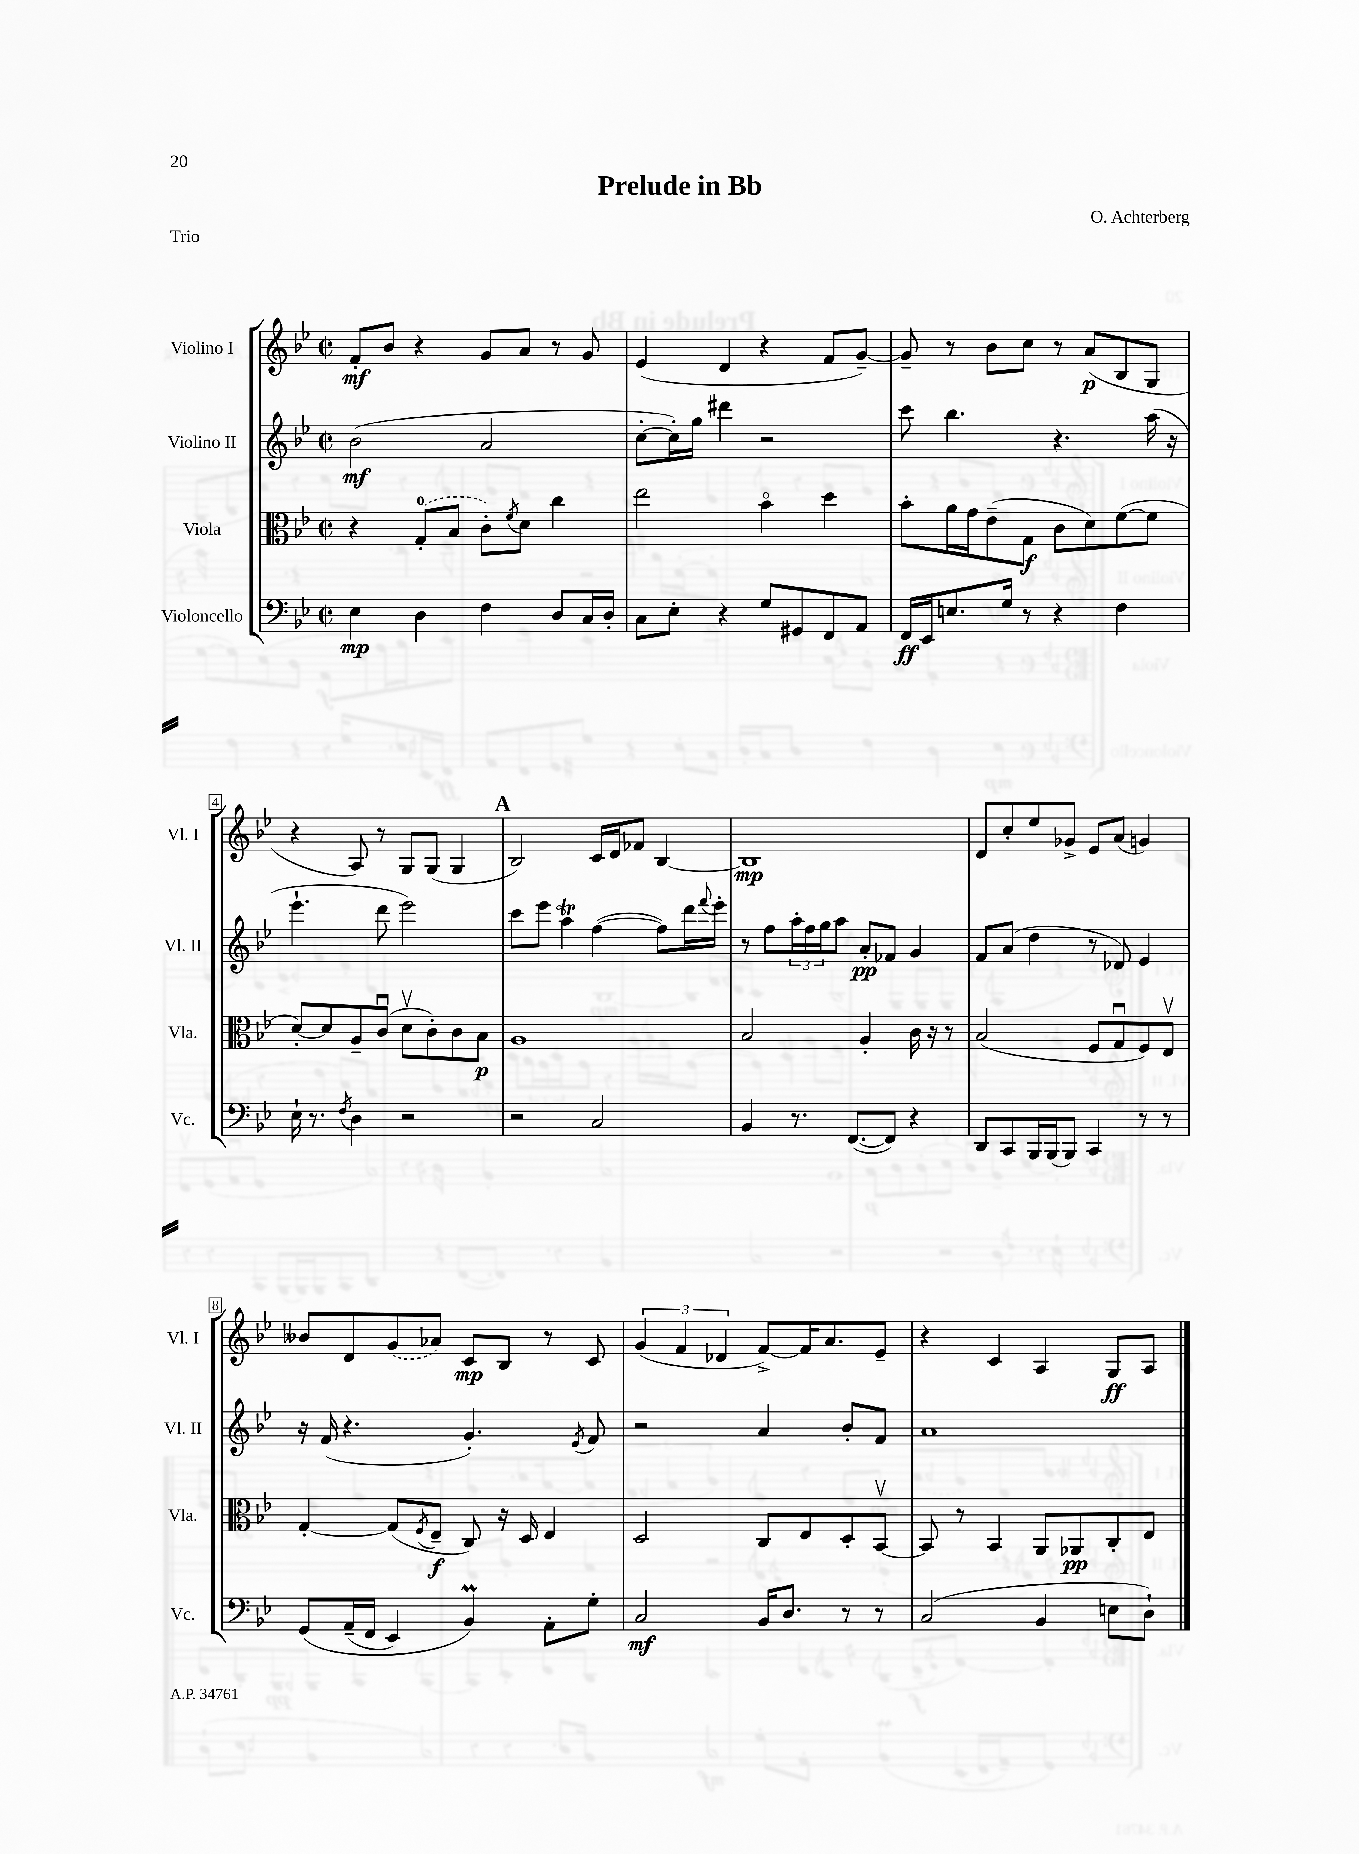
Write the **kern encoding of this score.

**kern	**dynam	**kern	**dynam	**kern	**dynam	**kern	**dynam
*part4	*part4	*part3	*part3	*part2	*part2	*part1	*part1
*staff4	*staff4	*staff3	*staff3	*staff2	*staff2	*staff1	*staff1
*I"Violoncello	*	*I"Viola	*	*I"Violino II	*	*I"Violino I	*
*I'Vc.	*	*I'Vla.	*	*I'Vl. II	*	*I'Vl. I	*
*clefF4	*	*clefC3	*	*clefG2	*	*clefG2	*
*k[b-e-]	*	*k[b-e-]	*	*k[b-e-]	*	*k[b-e-]	*
*M2/2	*	*M2/2	*	*M2/2	*	*M2/2	*
*met(c|)	*	*met(c|)	*	*met(c|)	*	*met(c|)	*
=1	=1	=1	=1	=1	=1	=1	=1
4E-\	mp	4r	.	(2b-\	mf	8f'/L	mf
.	.	.	.	.	.	8b-/J	.
4D\	.	(8G'/L	.	.	.	4r	.
.	.	8B-/J	.	.	.	.	.
4F\	.	8c'\L)	.	2a/	.	8g/L	.
.	.	8qf/	.	.	.	.	.
.	.	8d\J	.	.	.	8a/J	.
8D/L	.	4cc\	.	.	.	8r	.
16C/L	.	.	.	.	.	8g/	.
16D'/JJ	.	.	.	.	.	.	.
=2	=2	=2	=2	=2	=2	=2	=2
8C\L	.	2ee-\	.	[8cc'\L	.	(4e-/	.
8E-'\J	.	.	.	16cc'\L])	.	.	.
.	.	.	.	16gg\JJ	.	.	.
4r	.	.	.	4ddd#X\	.	4d/	.
8G/L	.	4b-\	.	2r	.	4r	.
8GG#X/	.	.	.	.	.	.	.
8FF/	.	4dd\	.	.	.	8f/L	.
8AA/J	.	.	.	.	.	[8g~/J)	.
=3	=3	=3	=3	=3	=3	=3	=3
16FF/LL	ff	8b-'\L	.	8ccc\	.	8g~/]	.
16EE-/J	.	.	.	.	.	.	.
8.En/	.	16a\L	.	4.bb-\	.	8r	.
.	.	16g\J	.	.	.	.	.
.	.	(8e-~\	.	.	.	8b-\L	.
16G/Jk	.	.	.	.	.	.	.
8r	.	8G\J	f	.	.	8cc\J	.
4r	.	8c\L	.	4.r	.	8r	.
.	.	8d\)	.	.	.	(8a/L	p
4F\	.	([8f\	.	.	.	8B-/	.
.	.	8f\J]	.	(16aa\	.	8G/J	.
.	.	.	.	16r	.	.	.
!!LO:LB:g=z
=4	=4	=4	=4	=4	=4	=4	=4
16E-`\	.	[8d'/L)	.	4.eee-`\	.	4r	.
8.r	.	.	.	.	.	.	.
.	.	8d/]	.	.	.	.	.
8qF/	.	.	.	.	.	.	.
4D\	.	8A~/	.	.	.	8A/)	.
.	.	(8cu/J	.	8ddd\	.	8r	.
2r	.	8dv\L	.	2eee-\)	.	8G/L	.
.	.	8c'\)	.	.	.	(8G/J	.
.	.	8c\	.	.	.	4G/	.
.	.	8B-\J	p	.	.	.	.
!!LO:REH:place=s1:t=A
=5	=5	=5	=5	=5	=5	=5	=5
2r	.	1A	.	8ccc\L	.	2B-/)	.
.	.	.	.	8eee-\J	.	.	.
.	.	.	.	4aat\	.	.	.
2C/	.	.	.	([4ff\	.	16c/LL	.
.	.	.	.	.	.	16d/J	.
.	.	.	.	.	.	8f-X/J	.
.	.	.	.	8ff\L])	.	[4B-/	.
.	.	.	.	16ddd\L	.	.	.
.	.	.	.	8qqfff/	.	.	.
.	.	.	.	16eee-'\JJ	.	.	.
=6	=6	=6	=6	=6	=6	=6	=6
4BB-/	.	2B-/	.	8r	.	1B-]	mp
.	.	.	.	8ff\L	.	.	.
8.r	.	.	.	24aa'\L	.	.	.
.	.	.	.	24ff\	.	.	.
.	.	.	.	24gg\J	.	.	.
.	.	.	.	8aa\J	.	.	.
([8.FF/L	.	.	.	.	.	.	.
.	.	4A'/	.	8a'/L	pp	.	.
8FF/J])	.	.	.	8f-X/J	.	.	.
4r	.	16c\	.	4g/	.	.	.
.	.	16r	.	.	.	.	.
.	.	8r	.	.	.	.	.
=7	=7	=7	=7	=7	=7	=7	=7
8DD/L	.	(2B-/	.	8f/L	.	8d/L	.
8CC/	.	.	.	(8a/J	.	8cc'/	.
16BBB-/L	.	.	.	4dd\	.	8ee-/	.
(16BBB-/J	.	.	.	.	.	.	.
8BBB-/J)	.	.	.	.	.	8g-X^/J	.
4CC/	.	8F/L	.	8r	.	8e-/L	.
.	.	8Gu/	.	8d-X/)	.	(8a/J	.
8r	.	8F/)	.	4e-/	.	4gn/)	.
8r	.	8E-v/J	.	.	.	.	.
!!LO:LB:g=z
=8	=8	=8	=8	=8	=8	=8	=8
(8GG/L	.	[4G'/	.	16r	.	8b--X/L	.
.	.	.	.	(16f/	.	.	.
(16AA~/L	.	.	.	4.r	.	8d/	.
16FF/JJ	.	.	.	.	.	.	.
4EE-/)	.	(8G/L]	.	.	.	(8g/	.
.	.	8qF/	.	.	.	.	.
.	.	8E-~/J	f	.	.	8a-X/J)	.
4BB-M/)	.	8C/)	.	4.g'/)	.	8c/L	mp
.	.	16r	.	.	.	8B-/J	.
.	.	16D/	.	.	.	.	.
8AA'\L	.	4E-/	.	.	.	8r	.
.	.	.	.	8qe-/	.	.	.
8G'\J	.	.	.	8f/	.	8c/	.
=9	=9	=9	=9	=9	=9	=9	=9
2C/	mf	2D/	.	2r	.	(6g/	.
.	.	.	.	.	.	6f/	.
.	.	.	.	.	.	6d-X/	.
16BB-/KL	.	8C/L	.	4a/	.	[8f^/L)	.
8.D/J	.	.	.	.	.	.	.
.	.	8E-/	.	.	.	16f/K]	.
.	.	.	.	.	.	8.a/	.
8r	.	8D'/	.	8b-'/L	.	.	.
8r	.	[8BB-v/J	.	8f/J	.	8e-~/J	.
=10	=10	=10	=10	=10	=10	=10	=10
(2C/	.	8BB-/]	.	1a	.	4r	.
.	.	8r	.	.	.	.	.
.	.	4BB-/	.	.	.	4c/	.
4BB-/	.	8AA/L	.	.	.	4A/	.
.	.	8AA-X/	pp	.	.	.	.
8En\L	.	8C'/	.	.	.	8G/L	ff
8D`\J)	.	8E-/J	.	.	.	8A/J	.
==	==	==	==	==	==	==	==
*-	*-	*-	*-	*-	*-	*-	*-
